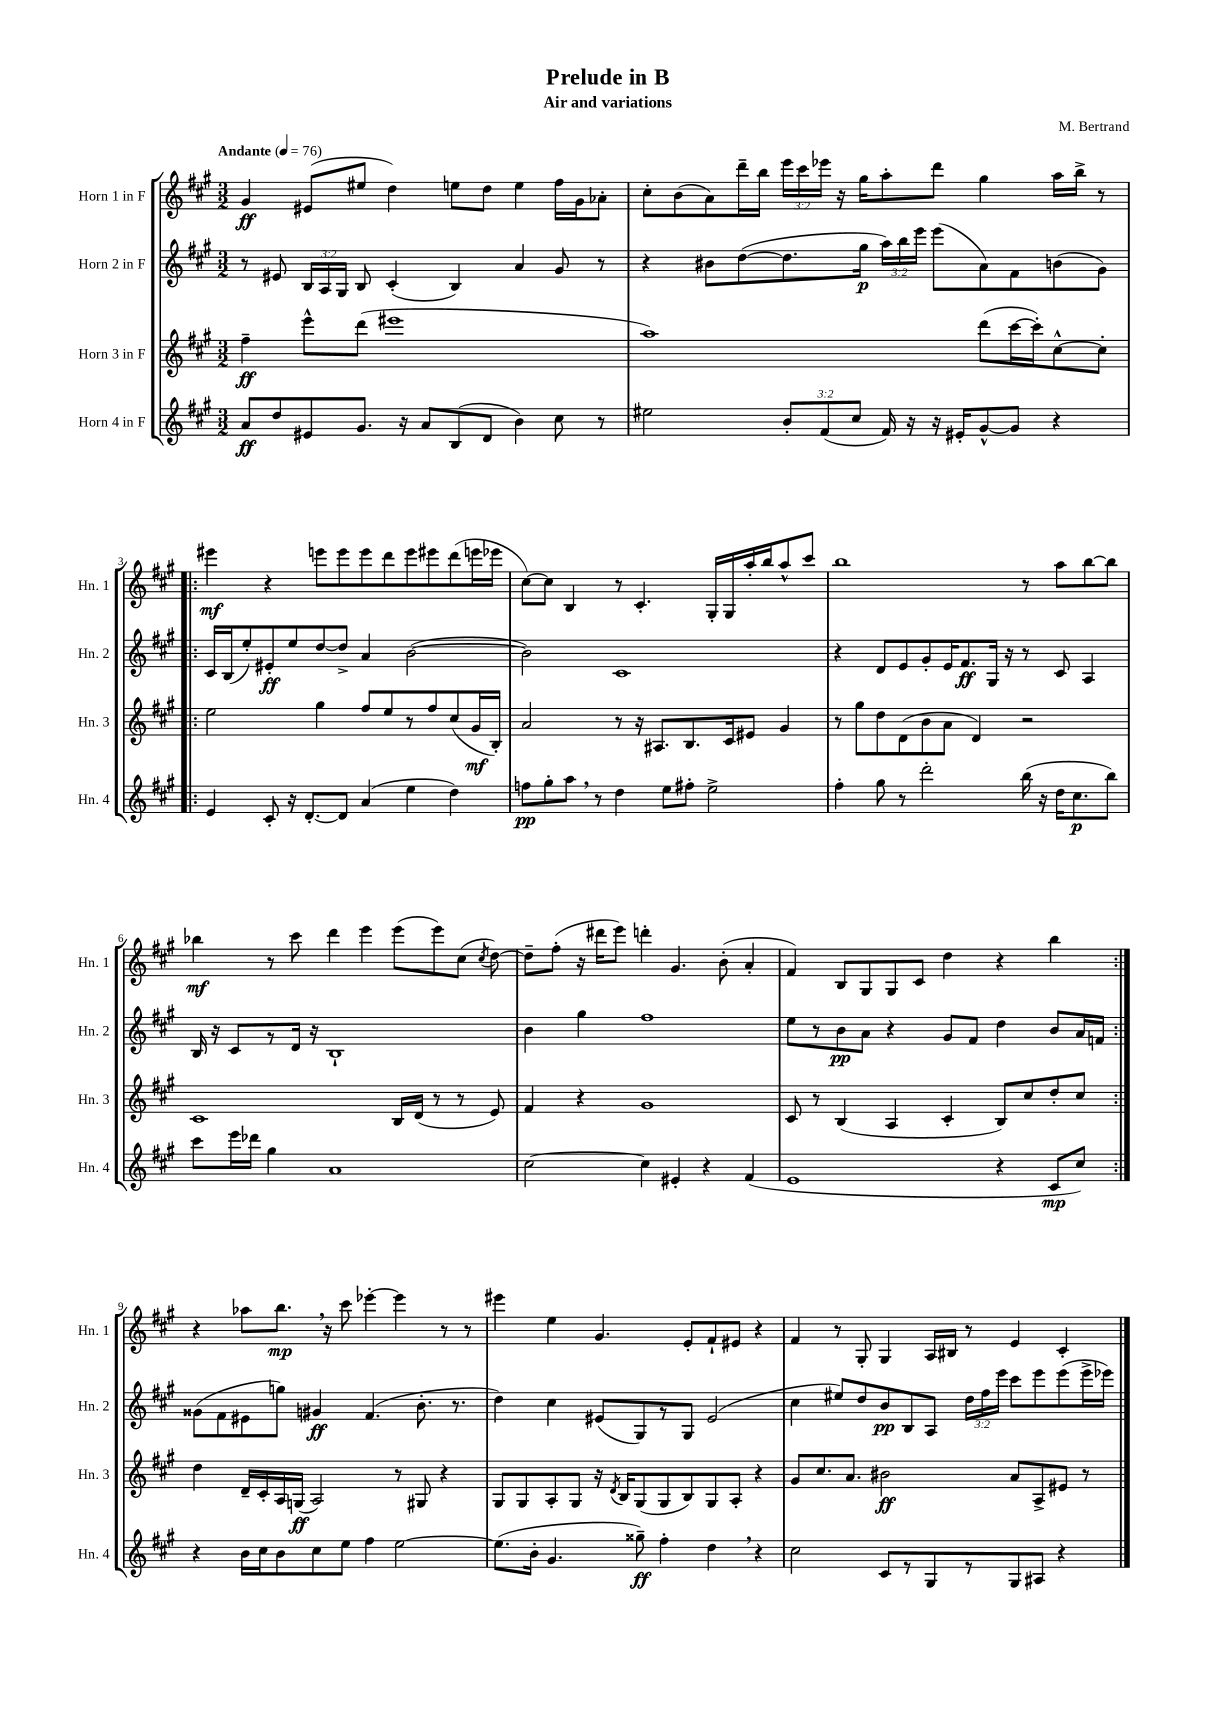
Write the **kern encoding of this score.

**kern	**dynam	**kern	**dynam	**kern	**dynam	**kern	**dynam
*part4	*part4	*part3	*part3	*part2	*part2	*part1	*part1
*staff4	*staff4	*staff3	*staff3	*staff2	*staff2	*staff1	*staff1
*I"Horn 4 in F	*	*I"Horn 3 in F	*	*I"Horn 2 in F	*	*I"Horn 1 in F	*
*I'Hn. 4	*	*I'Hn. 3	*	*I'Hn. 2	*	*I'Hn. 1	*
*clefG2	*	*clefG2	*	*clefG2	*	*clefG2	*
*k[f#c#g#]	*	*k[f#c#g#]	*	*k[f#c#g#]	*	*k[f#c#g#]	*
*M3/2	*	*M3/2	*	*M3/2	*	*M3/2	*
*MM76	*	*MM76	*	*MM76	*	*MM76	*
=1	=1	=1	=1	=1	=1	=1	=1
!	!	!	!	!	!	!LO:TX:a:B:t=Andante	!
8a/L	ff	4ff#~\	ff	8r	.	4g#/	ff
8dd/	.	.	.	8e#X/	.	.	.
8e#X/	.	8eee^^\L	.	24B/LL	.	(8e#X/L	.
.	.	.	.	24A/	.	.	.
.	.	.	.	24G#/JJ	.	.	.
8.g#/J	.	(8ddd\J	.	8B/	.	8ee#X/J	.
.	.	1eee#X	.	(4c#'/	.	4dd\)	.
16r	.	.	.	.	.	.	.
8a/L	.	.	.	.	.	.	.
(8B/	.	.	.	4B/)	.	8een\L	.
8d/J	.	.	.	.	.	8dd\J	.
4b\)	.	.	.	4a/	.	4ee\	.
8cc#\	.	.	.	8g#/	.	16ff#\LL	.
.	.	.	.	.	.	16g#\J	.
8r	.	.	.	8r	.	8a-X'\J	.
=2	=2	=2	=2	=2	=2	=2	=2
2ee#X\	.	1aa)	.	4r	.	8cc#'\L	.
.	.	.	.	.	.	(8b\	.
.	.	.	.	8b#X\L	.	8a\)	.
.	.	.	.	([8dd\	.	16ddd~\L	.
.	.	.	.	.	.	16bb\JJ	.
12b'/L	.	.	.	8.dd\]	.	24eee\LL	.
.	.	.	.	.	.	24ccc#\	.
(12f#/	.	.	.	.	.	24eee-X\JJ	.
.	.	.	.	.	.	16r	.
12cc#/J	.	.	.	.	.	.	.
.	.	.	.	16gg#\Jk	p	16gg#\KL	.
16f#/)	.	.	.	24aa\LL)	.	8aa'\	.
.	.	.	.	24bb\	.	.	.
16r	.	.	.	.	.	.	.
.	.	.	.	24eee\JJ	.	.	.
16r	.	.	.	(8eee\L	.	8ddd\J	.
16e#X'/KL	.	.	.	.	.	.	.
[8g#^^/	.	(8ddd\L	.	8a\)	.	4gg#\	.
8g#/J]	.	[16ccc#\L	.	8f#\	.	.	.
.	.	16ccc#'\J])	.	.	.	.	.
4r	.	[8cc#^^\	.	(8bn\	.	16aa\LL	.
.	.	.	.	.	.	16bb^\JJ	.
.	.	8cc#'\J]	.	8g#\J)	.	8r	.
!!LO:LB:g=z
=3!|:	=3!|:	=3!|:	=3!|:	=3!|:	=3!|:	=3!|:	=3!|:
4e/	.	2ee\	.	16c#/LL	.	4eee#X\	mf
.	.	.	.	(16B/J	.	.	.
.	.	.	.	8ee'/)	.	.	.
8c#'/	.	.	.	8e#X'/	ff	4r	.
16r	.	.	.	8ee/	.	.	.
[8.d'/L	.	.	.	.	.	.	.
.	.	4gg#\	.	[8dd/	.	8eeen\L	.
8d/J]	.	.	.	8dd^/J]	.	8eee\	.
(4a/	.	8ff#/L	.	4a/	.	8eee\	.
.	.	8ee/	.	.	.	8ddd\	.
4ee\	.	8r	.	([2b\	.	8eee\	.
.	.	8ff#/	.	.	.	8eee#X\	.
4dd\)	.	(8cc#/	.	.	.	(8ddd\	.
.	.	16g#/L	mf	.	.	16eeen\L	.
.	.	16B'/JJ)	.	.	.	16eee-X\JJ	.
=4	=4	=4	=4	=4	=4	=4	=4
8ffn\L	pp	2a/	.	2b\])	.	[8cc#\L)	.
8gg#'\	.	.	.	.	.	8cc#\J]	.
8aa,\J	.	.	.	.	.	4B/	.
8r	.	.	.	.	.	.	.
4dd\	.	8r	.	1c#	.	8r	.
.	.	16r	.	.	.	4.c#'/	.
.	.	8.A#X/L	.	.	.	.	.
8ee\L	.	.	.	.	.	.	.
8ff#X'\J	.	8.B/	.	.	.	.	.
2ee^\	.	.	.	.	.	16G#'/LL	.
.	.	16c#/k	.	.	.	16G#/	.
.	.	8e#X/J	.	.	.	16aa'/	.
.	.	.	.	.	.	16bb/J	.
.	.	4g#/	.	.	.	8aa^^/	.
.	.	.	.	.	.	8ccc#/J	.
=5	=5	=5	=5	=5	=5	=5	=5
4ff#'\	.	8r	.	4r	.	1bb	.
.	.	8gg#\L	.	.	.	.	.
8gg#\	.	8dd\	.	8d/L	.	.	.
8r	.	(8d\	.	8e/	.	.	.
2ddd'\	.	8b\	.	8g#'/	.	.	.
.	.	8a\J	.	16e/K	.	.	.
.	.	.	.	8.f#/	ff	.	.
.	.	4d/)	.	.	.	.	.
.	.	.	.	16G#/Jk	.	.	.
.	.	.	.	16r	.	.	.
(16bb\	.	2r	.	8r	.	8r	.
16r	.	.	.	.	.	.	.
16dd\KL	.	.	.	8c#/	.	8aa\L	.
8.cc#\	p	.	.	.	.	.	.
.	.	.	.	4A/	.	[8bb\	.
8bb\J)	.	.	.	.	.	8bb\J]	.
!!LO:LB:g=z
=6	=6	=6	=6	=6	=6	=6	=6
8ccc#\L	.	1c#	.	16B/	.	4bb-X\	mf
.	.	.	.	16r	.	.	.
16eee\L	.	.	.	8c#/L	.	.	.
16ddd-X\JJ	.	.	.	.	.	.	.
4gg#\	.	.	.	8r	.	8r	.
.	.	.	.	16d/Jk	.	8ccc#\	.
.	.	.	.	16r	.	.	.
1a	.	.	.	1B`	.	4ddd\	.
.	.	.	.	.	.	4eee\	.
.	.	16B/LL	.	.	.	(8eee\L	.
.	.	(16d/JJ	.	.	.	.	.
.	.	8r	.	.	.	8eee\)	.
.	.	8r	.	.	.	(8cc#\J	.
.	.	.	.	.	.	8qcc#/	.
.	.	8e/)	.	.	.	[8dd\)	.
=7	=7	=7	=7	=7	=7	=7	=7
[2cc#\	.	4f#/	.	4b\	.	8dd~\L]	.
.	.	.	.	.	.	(8ff#'\J	.
.	.	4r	.	4gg#\	.	16r	.
.	.	.	.	.	.	16ddd#X\KL	.
.	.	.	.	.	.	8eee\J)	.
4cc#\]	.	1g#	.	1ff#	.	4dddn'\	.
4e#X'/	.	.	.	.	.	4.g#/	.
4r	.	.	.	.	.	.	.
.	.	.	.	.	.	(8b'\	.
(4f#/	.	.	.	.	.	4a'/	.
=8	=8	=8	=8	=8	=8	=8	=8
1e	.	8c#/	.	8ee\L	.	4f#/)	.
.	.	8r	.	8r	.	.	.
.	.	(4B/	.	8b\	pp	8B/L	.
.	.	.	.	8a\J	.	8G#/	.
.	.	4A/	.	4r	.	8G#/	.
.	.	.	.	.	.	8c#/J	.
.	.	4c#'/	.	8g#/L	.	4dd\	.
.	.	.	.	8f#/J	.	.	.
4r	.	8B/L)	.	4dd\	.	4r	.
.	.	8cc#/	.	.	.	.	.
8c#/L	mp	8dd'/	.	8b/L	.	4bb\	.
8cc#/J)	.	8cc#/J	.	16a/L	.	.	.
.	.	.	.	16fn/JJ	.	.	.
!!LO:LB:g=z
=9:|!	=9:|!	=9:|!	=9:|!	=9:|!	=9:|!	=9:|!	=9:|!
4r	.	4dd\	.	(8g##X\L	.	4r	.
.	.	.	.	8f#\	.	.	.
16b\LL	.	16d~/LL	.	8e#X\	.	8aa-X\L	.
16cc#\J	.	16c#'/	.	.	.	.	.
8b\	.	16A/	.	8ggn\J)	.	8.bb,\J	mp
.	.	(16Gn/JJ	ff	.	.	.	.
8cc#\	.	2A/)	.	4g#X/	ff	.	.
.	.	.	.	.	.	16r	.
8ee\J	.	.	.	.	.	8ccc#\	.
4ff#\	.	.	.	(4.f#/	.	[4eee-X'\	.
[2ee\	.	8r	.	.	.	4eee-\]	.
.	.	8G#X/	.	8.b'\	.	.	.
.	.	4r	.	.	.	8r	.
.	.	.	.	8.r	.	.	.
.	.	.	.	.	.	8r	.
=10	=10	=10	=10	=10	=10	=10	=10
(8.ee\L]	.	8G#/L	.	4dd\)	.	4eee#X\	.
.	.	8G#/	.	.	.	.	.
16b'\Jk	.	.	.	.	.	.	.
4.g#/	.	8A'/	.	4cc#\	.	4ee\	.
.	.	8G#/J	.	.	.	.	.
.	.	16r	.	(8e#X/L	.	4.g#/	.
.	.	8qd/	.	.	.	.	.
.	.	16B/KL	.	.	.	.	.
8gg##X~\)	ff	(8G#/	.	8G#/)	.	.	.
4ff#'\	.	8G#/	.	8r	.	.	.
.	.	8B/)	.	8G#/J	.	8e'/L	.
4dd,\	.	8G#/	.	(2e#/	.	8f#`/	.
.	.	8A'/J	.	.	.	8e#X/J	.
4r	.	4r	.	.	.	4r	.
=11	=11	=11	=11	=11	=11	=11	=11
2cc#\	.	8g#/L	.	4cc#\	.	4f#/	.
.	.	8.cc#/	.	.	.	.	.
.	.	.	.	8ee#X/L)	.	8r	.
.	.	8.a/J	.	.	.	.	.
.	.	.	.	8dd/	.	8G#'/	.
8c#/L	.	2b#X\	ff	8b/	pp	4G#/	.
8r	.	.	.	8B/	.	.	.
8G#/	.	.	.	8A/J	.	16A/LL	.
.	.	.	.	.	.	16B#X/JJ	.
8r	.	.	.	24dd\LL	.	8r	.
.	.	.	.	24ff#\	.	.	.
.	.	.	.	24eee\JJ	.	.	.
8G#/	.	8a/L	.	8ccc#\L	.	4e/	.
8A#X/J	.	8A^/	.	8eee\	.	.	.
4r	.	8e#X/J	.	(8eee\	.	4c#'/	.
.	.	8r	.	16eee^\L	.	.	.
.	.	.	.	16eee-X\JJ)	.	.	.
==	==	==	==	==	==	==	==
*-	*-	*-	*-	*-	*-	*-	*-
